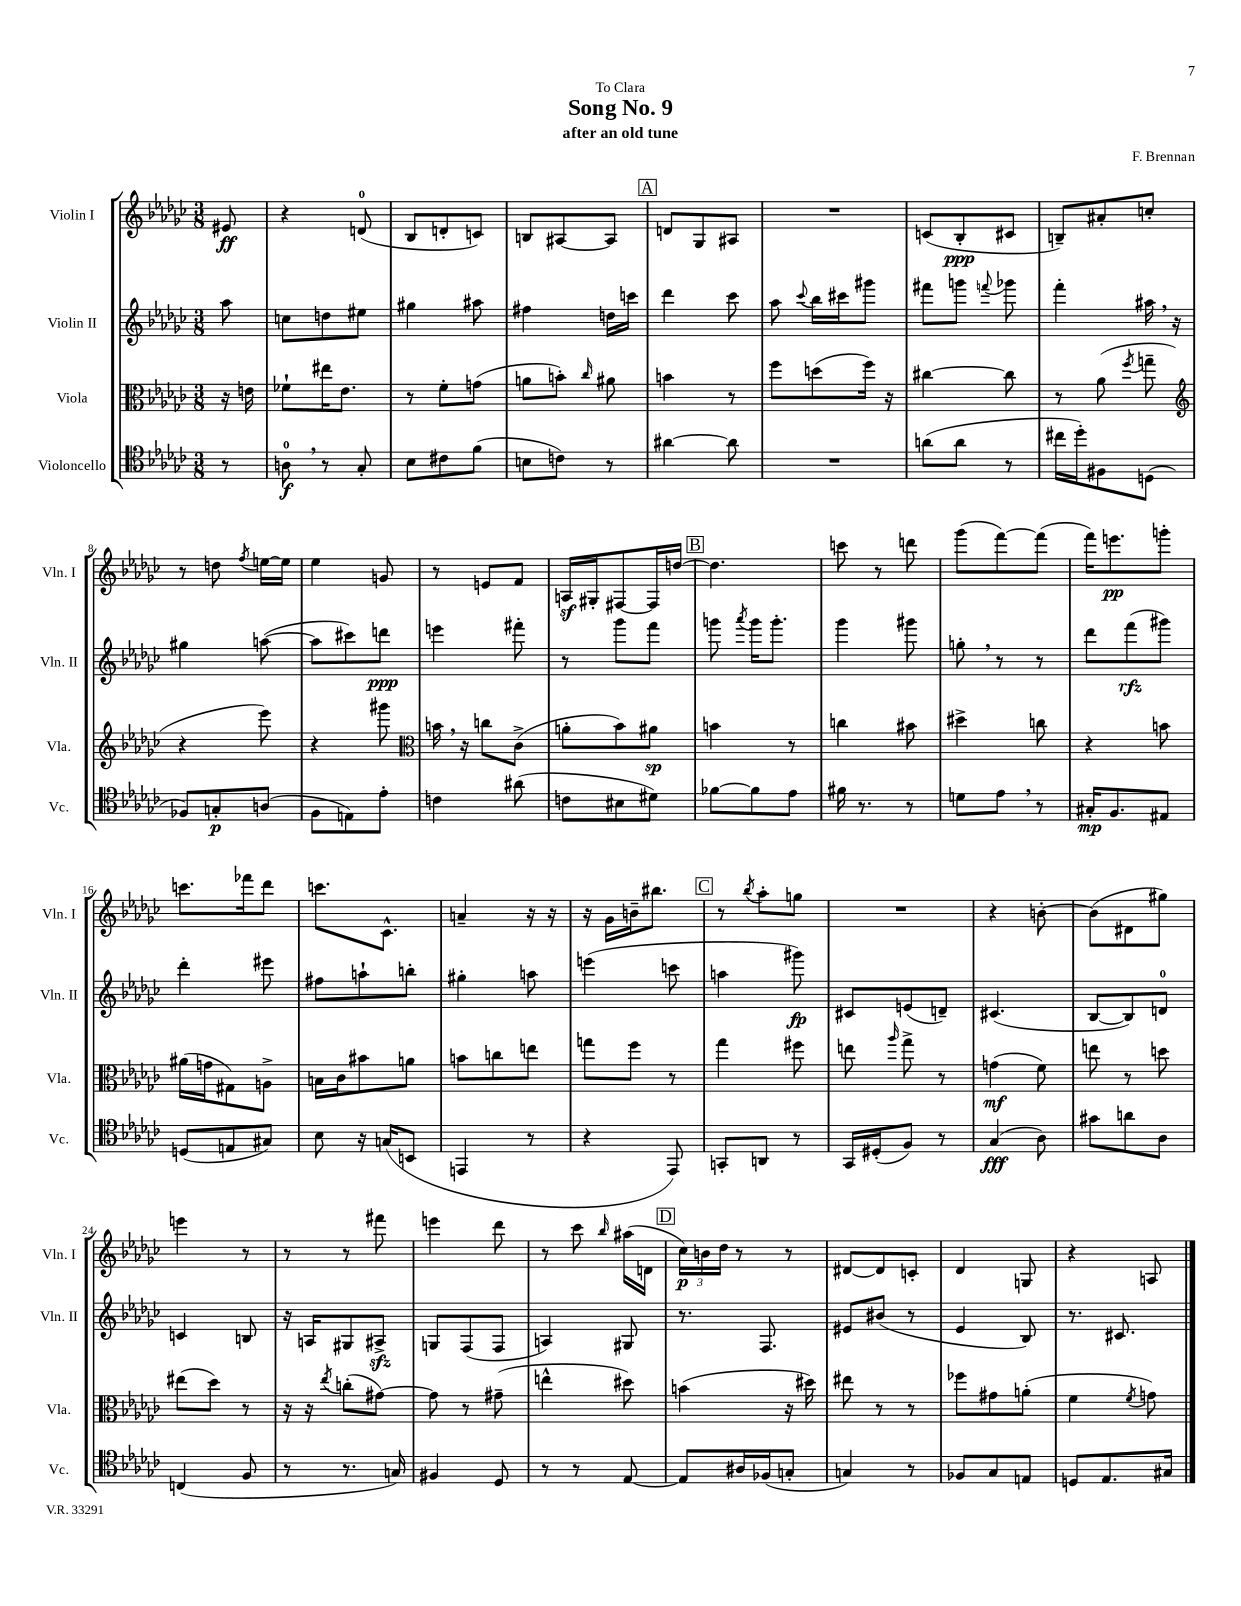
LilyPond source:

\header { title = "Song No. 9" composer = "F. Brennan" subtitle = "after an old tune" dedication = "To Clara" }
<<
\new StaffGroup <<
\new Staff = "s0" \with { instrumentName = "Violin I" shortInstrumentName = "Vln. I" } {
    \clef treble \key ges \major \numericTimeSignature \time 3/8 \partial 8
    \autoBeamOff eis'8\ff |
    r4 d'8-0( |
    bes8[ d'8-. c'8]) |
    b8[ ais8~ ais8] |
    \mark \markup { \box "A" } d'8[ ges8 ais8] |
    R4. |
    c'8[( bes8-.\ppp cis'8] |
    b8[--) ais'8-. c''8]-. |
    r8 d''8 \acciaccatura { f''8 } e''16[~ e''16] |
    ees''4 g'8 |
    r8 e'8[ f'8] |
    a16[\sf gis16-. fis8~ fis16 d''16]~ |
    \mark \markup { \box "B" } d''4. |
    c'''8 r8 d'''8 |
    ges'''8[( f'''8~) f'''8]( |
    f'''16[) e'''8.\pp g'''8]-. |
    c'''8.[ fes'''16 des'''8] |
    c'''8.[ ces'8.]-^ |
    a'4-- r16 r16 |
    r16 ges'16[ b'16-- bis''8.] |
    \mark \markup { \box "C" } r8 \acciaccatura { bes''8 } aes''8[-. g''8] |
    R4. |
    r4 b'8~-. |
    b'8[( dis'8 gis''8]) |
    e'''4 r8 |
    r8 r8 fis'''8 |
    e'''4 des'''8 |
    r8 ces'''8 \grace { bes''16 } ais''16[( d'16] |
    \mark \markup { \box "D" } \tuplet 3/2 { ces''16[\p) b'16 des''16] } r8 r8 |
    dis'8[~ dis'8 c'8]-. |
    des'4 g8 |
    r4 a8 \bar "|." |
}
\new Staff = "s1" \with { instrumentName = "Violin II" shortInstrumentName = "Vln. II" } {
    \clef treble \key ges \major \numericTimeSignature \time 3/8 \partial 8
    \autoBeamOff aes''8 |
    c''8[ d''8 eis''8] |
    gis''4 ais''8 |
    fis''4 d''16[ c'''16] |
    \mark \markup { \box "A" } des'''4 ces'''8 |
    aes''8 \appoggiatura { ces'''8 } bes''16[ cis'''16 gis'''8] |
    fis'''8[ g'''8] \appoggiatura { f'''8 } ges'''8 |
    f'''4-. ais''16 \breathe r16 |
    gis''4 a''8~( |
    a''8[ cis'''8) d'''8]\ppp |
    e'''4 fis'''8-. |
    r8 ges'''8[ f'''8] |
    \mark \markup { \box "B" } g'''8 \acciaccatura { aes'''8 } g'''16[ g'''8.]-. |
    ges'''4 gis'''8 |
    g''8-. \breathe r8 r8 |
    des'''8[ f'''8\rfz( gis'''8]) |
    des'''4-. eis'''8 |
    fis''8[ a''8-! b''8]-. |
    gis''4-. a''8 |
    e'''4( c'''8 |
    \mark \markup { \box "C" } a''4 gis'''8\fp) |
    cis'8[ e'8( d'8]--) |
    cis'4.( |
    bes8[~ bes8) d'8]-0 |
    c'4 b8 |
    r16 a16[ gis8 ais8]->\sfz |
    g8[ f8( f8] |
    a4) gis8 |
    \mark \markup { \box "D" } r8. f8. |
    eis'8[ bis'8]( r8 |
    ees'4 bes8) |
    r8. cis'8. \bar "|." |
}
\new Staff = "s2" \with { instrumentName = "Viola" shortInstrumentName = "Vla." } {
    \clef alto \key ges \major \numericTimeSignature \time 3/8 \partial 8
    \autoBeamOff r16 e'16 |
    fes'8[-! eis''16 ees'8.] |
    r8 f'8[-. g'8]( |
    a'8[ b'8]-.) \grace { ces''16 } ais'8 |
    \mark \markup { \box "A" } b'4 r8 |
    f''8[ d''8( f''16]) r16 |
    cis''4~ cis''8 |
    r8 aes'8( \acciaccatura { f''8 } g''8-- |
    \clef treble r4 ees'''8) |
    r4 gis'''8 |
    \clef alto b'16 \breathe r16 c''8[ ces'8]->( |
    a'8[-. bes'8) ais'8]\sp |
    \mark \markup { \box "B" } b'4 r8 |
    c''4 bis'8 |
    dis''4-> c''8 |
    r4 b'8 |
    ais'16[( g'16 gis8) a8]-> |
    b16[ ces'16 bis'8 a'8] |
    b'8[ c''8 e''8] |
    g''8[ f''8] r8 |
    \mark \markup { \box "C" } ges''4 fis''8 |
    e''8 \grace { aes''16 } ges''8-> r8 |
    g'4\mf( f'8) |
    e''8 r8 d''8 |
    eis''8[( des''8]) r8 |
    r16 r16 \acciaccatura { ees''8 } c''8[-.( gis'8]~) |
    gis'8 r8 gis'8--( |
    e''4-^ dis''8) |
    \mark \markup { \box "D" } b'4( r16 dis''16) |
    eis''8 r8 r8 |
    fes''8[ gis'8 a'8]-.( |
    f'4 \acciaccatura { f'8 } g'8) \bar "|." |
}
\new Staff = "s3" \with { instrumentName = "Violoncello" shortInstrumentName = "Vc." } {
    \clef tenor \key ges \major \numericTimeSignature \time 3/8 \partial 8
    \autoBeamOff r8 |
    a8-0\f \breathe r8 ges8-. |
    bes8[ cis'8 f'8]( |
    b8[ c'8]) r8 |
    \mark \markup { \box "A" } ais'4~ ais'8 |
    R4. |
    a'8[( a'8] r8 |
    cis''16[ des''16-.) fis8 d8]( |
    fes8[) g8-.\p a8]( |
    f8[ e8) ees'8]-. |
    c'4 ais'8( |
    c'8[ bis8 dis'8]) |
    \mark \markup { \box "B" } fes'8[~ fes'8 ees'8] |
    fis'16 r8. r8 |
    d'8[ ees'8] \breathe r8 |
    gis16[-.\mp f8. eis8] |
    d8[( e8 gis8]) |
    bes8 r16 g16[( b,8] |
    e,4 r8 |
    r4 ees,8) |
    \mark \markup { \box "C" } g,8[-. a,8] r8 |
    ges,16[ dis16-.( f8]) r8 |
    ges4\fff( aes8) |
    gis'8[ a'8 aes8] |
    c4( f8 |
    r8 r8. g16) |
    fis4 des8 |
    r8 r8 ees8~ |
    \mark \markup { \box "D" } ees8[ ais16 fes16( g8]-. |
    g4) r8 |
    fes8[ ges8 e8] |
    d8[ ees8. gis16] \bar "|." |
}
>>
>>
